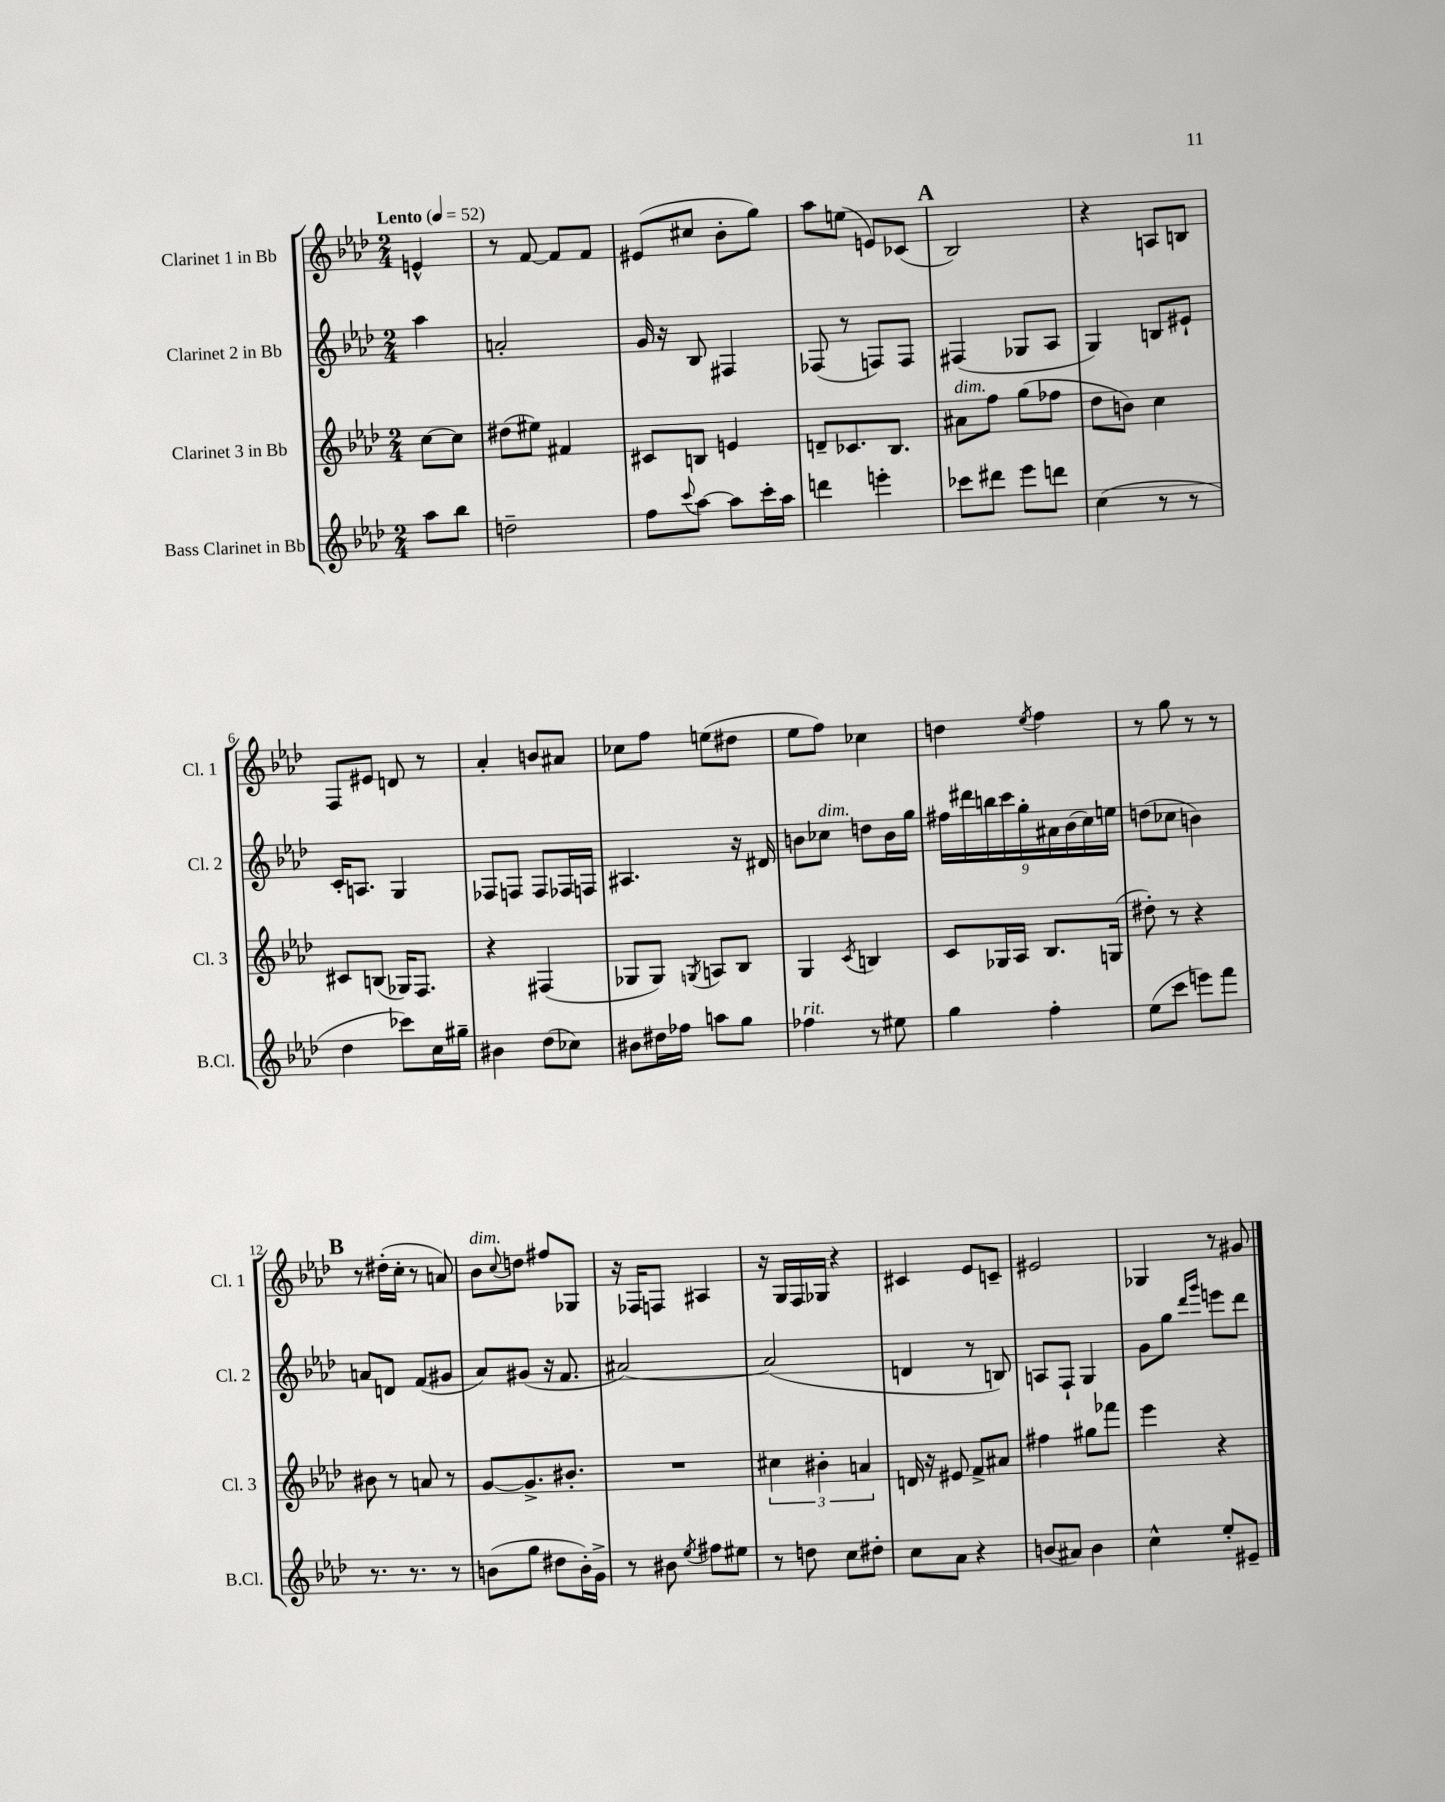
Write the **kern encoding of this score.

**kern	**kern	**kern	**kern
*part4	*part3	*part2	*part1
*staff4	*staff3	*staff2	*staff1
*I"Bass Clarinet in Bb	*I"Clarinet 3 in Bb	*I"Clarinet 2 in Bb	*I"Clarinet 1 in Bb
*I'B.Cl.	*I'Cl. 3	*I'Cl. 2	*I'Cl. 1
*clefG2	*clefG2	*clefG2	*clefG2
*k[b-e-a-d-]	*k[b-e-a-d-]	*k[b-e-a-d-]	*k[b-e-a-d-]
*M2/4	*M2/4	*M2/4	*M2/4
*MM52	*MM52	*MM52	*MM52
=	=	=	=
!	!	!	!LO:TX:a:B:t=Lento
8aa-\L	[8cc\L	4aa-\	4en^^/
8bb-\J	8cc\J]	.	.
=1	=1	=1	=1
2ddn~\	(8dd#X\L	2an'/	8r
.	8ee#X\J)	.	[8f/
.	4f#X/	.	8f/L]
.	.	.	8f/J
=2	=2	=2	=2
8ff\L	8c#X/L	16g/	(8e#X/L
.	.	16r	.
8qqccc/	.	.	.
[8aa-\J	8Bn/J	8B-/	8cc#X/J
8aa-\L]	4en/	4F#X/	8b-'\L
16ccc'\L	.	.	8gg\J)
16aa-\JJ	.	.	.
=3	=3	=3	=3
4dddn\	8dn~/L	(8F-X/	8aa-\L
.	8.c-X/	8r	(8een\J
4eeen'\	.	8Fn/L)	8en/L)
.	8.B-/J	.	.
.	.	8F/J	(8c-X/J
!!LO:REH:place=s1:t=A
=4	=4	=4	=4
!	!LO:TX:a:i:t=dim.	!	!
8ccc-X\L	8a#X\L	(4F#X/	2B-/)
8ddd#X\J	8ff\J	.	.
8eee-\L	(8gg\L	8G-X/L	.
8dddn\J	8ff-X\J	8A-/J	.
=5	=5	=5	=5
(4cc\	8dd-\L	4G/)	4r
.	8bn\J)	.	.
8r	4cc\	8Bn/L	8An/L
8r	.	8e#X`/J	8Bn/J
!!LO:LB:g=z
=6	=6	=6	=6
4dd-\	8c#X/L	16c'/KL	8F/L
.	.	8.An/J	.
.	(8Bn/J	.	8e#X/J
8ccc-X\L)	16G-X/KL)	4G/	8dn/
.	8.F/J	.	.
16cc\L	.	.	8r
16gg#X~\JJ	.	.	.
=7	=7	=7	=7
4b#X\	4r	8F-X/L	4a-'/
.	.	8Fn/J	.
(8dd-\L	(4F#X/	8F/L	8bn/L
8cc-X\J)	.	16F-X/L	8a#X/J
.	.	16Fn/JJ	.
=8	=8	=8	=8
8b#X\L	8G-X/L	4.A#X/	8cc-X\L
16dd#X\L	8G-/J)	.	8ff\J
16ff-X\JJ	.	.	.
.	8qGn/	.	.
8aan\L	8An/L	.	(8een\L
8gg\J	8B-/J	16r	8dd#X\J
.	.	16d#X/	.
=9	=9	=9	=9
!LO:TX:a:i:t=rit.	!	!	!
4ff-X\	4G/	8bn\L	8ee-\L
!	!	!LO:TX:a:i:t=dim.	!
.	.	8cc-X\J	8ff\J)
.	8qc/	.	.
8r	4Bn/	8ddn\L	4cc-X\
8ee#X\	.	16b\L	.
.	.	16gg\JJ	.
=10	=10	=10	=10
4gg\	8c/L	18ff#X\LL	4ddn\
.	.	18ddd#X\	.
.	.	18bbn\	.
.	16G-X/L	.	.
.	.	18ccc\	.
.	16A-/JJ	.	.
.	.	18gg'\	.
.	.	.	8qee-/
4ff'\	8.B-/L	.	4ff\
.	.	18a#X\	.
.	.	(18b-\	.
.	.	18cc\)	.
.	(16Gn/Jk	.	.
.	.	18een\JJ	.
=11	=11	=11	=11
(8ee-\L	8dd#X'\)	(8ddn\L	8r
8ccc\J	8r	8cc-X\J	8gg\
8eeen\L)	4r	4bn\)	8r
8fff\J	.	.	8r
!!LO:LB:g=z
!!LO:REH:place=s1:t=B
=12	=12	=12	=12
8.r	8b#X\	8an/L	8r
.	8r	8dn/J	(16dd#X'\LL
8.r	.	.	16cc'\JJ
.	8an/	(8f/L	8r
8r	8r	8g#X/J	8an/)
=13	=13	=13	=13
!	!	!	!LO:TX:a:i:t=dim.
(8bn\L	[8g/L	8a-/L)	8b-\L
.	.	.	8qqcc/
8gg\J	8.g^/]	(8g#X/J	8ddn\J
8dd#X\L	.	16r	8ff#X/L
.	8.b#X'/J	8.f/	.
16b'\L)	.	.	8G-X/J
16g^\JJ	.	.	.
=14	=14	=14	=14
8r	2r	[2a#X/)	16r
.	.	.	16F-X/KL
8b#X\	.	.	8Fn/J
8qee-/	.	.	.
8ff#X\L	.	.	4A#X/
8ee#X\J	.	.	.
=15	=15	=15	=15
8r	6cc#X\	(2a#/]	16r
.	.	.	16G/LL
8ddn\	.	.	16F/
.	6b#X'\	.	.
.	.	.	16G-X/JJ
8cc\L	.	.	4r
.	6an/	.	.
8dd#X'\J	.	.	.
=16	=16	=16	=16
8cc\L	16dn/	4dn/	4c#X/
.	16r	.	.
8a-\J	8e#X/	.	.
4r	8f^/L	8r	8e-/L
.	8a#X/J	8Bn/)	8cn~/J
=17	=17	=17	=17
(8bn/L	4ff#X\	8An/L	2e#X/
8a#X/J)	.	8F`/J	.
4b\	8gg#X\L	4G/	.
.	8fff-X\J	.	.
=18	=18	=18	=18
4cc^^\	4eee-\	8g\L	4G-X/
.	.	8gg\J	.
.	.	16qqddd-/LL	.
.	.	16qqggg/JJ	.
8ee-'/L	4r	8eeen\L	8r
8e#X~/J	.	8ddd-\J	8g#X/
==	==	==	==
*-	*-	*-	*-
